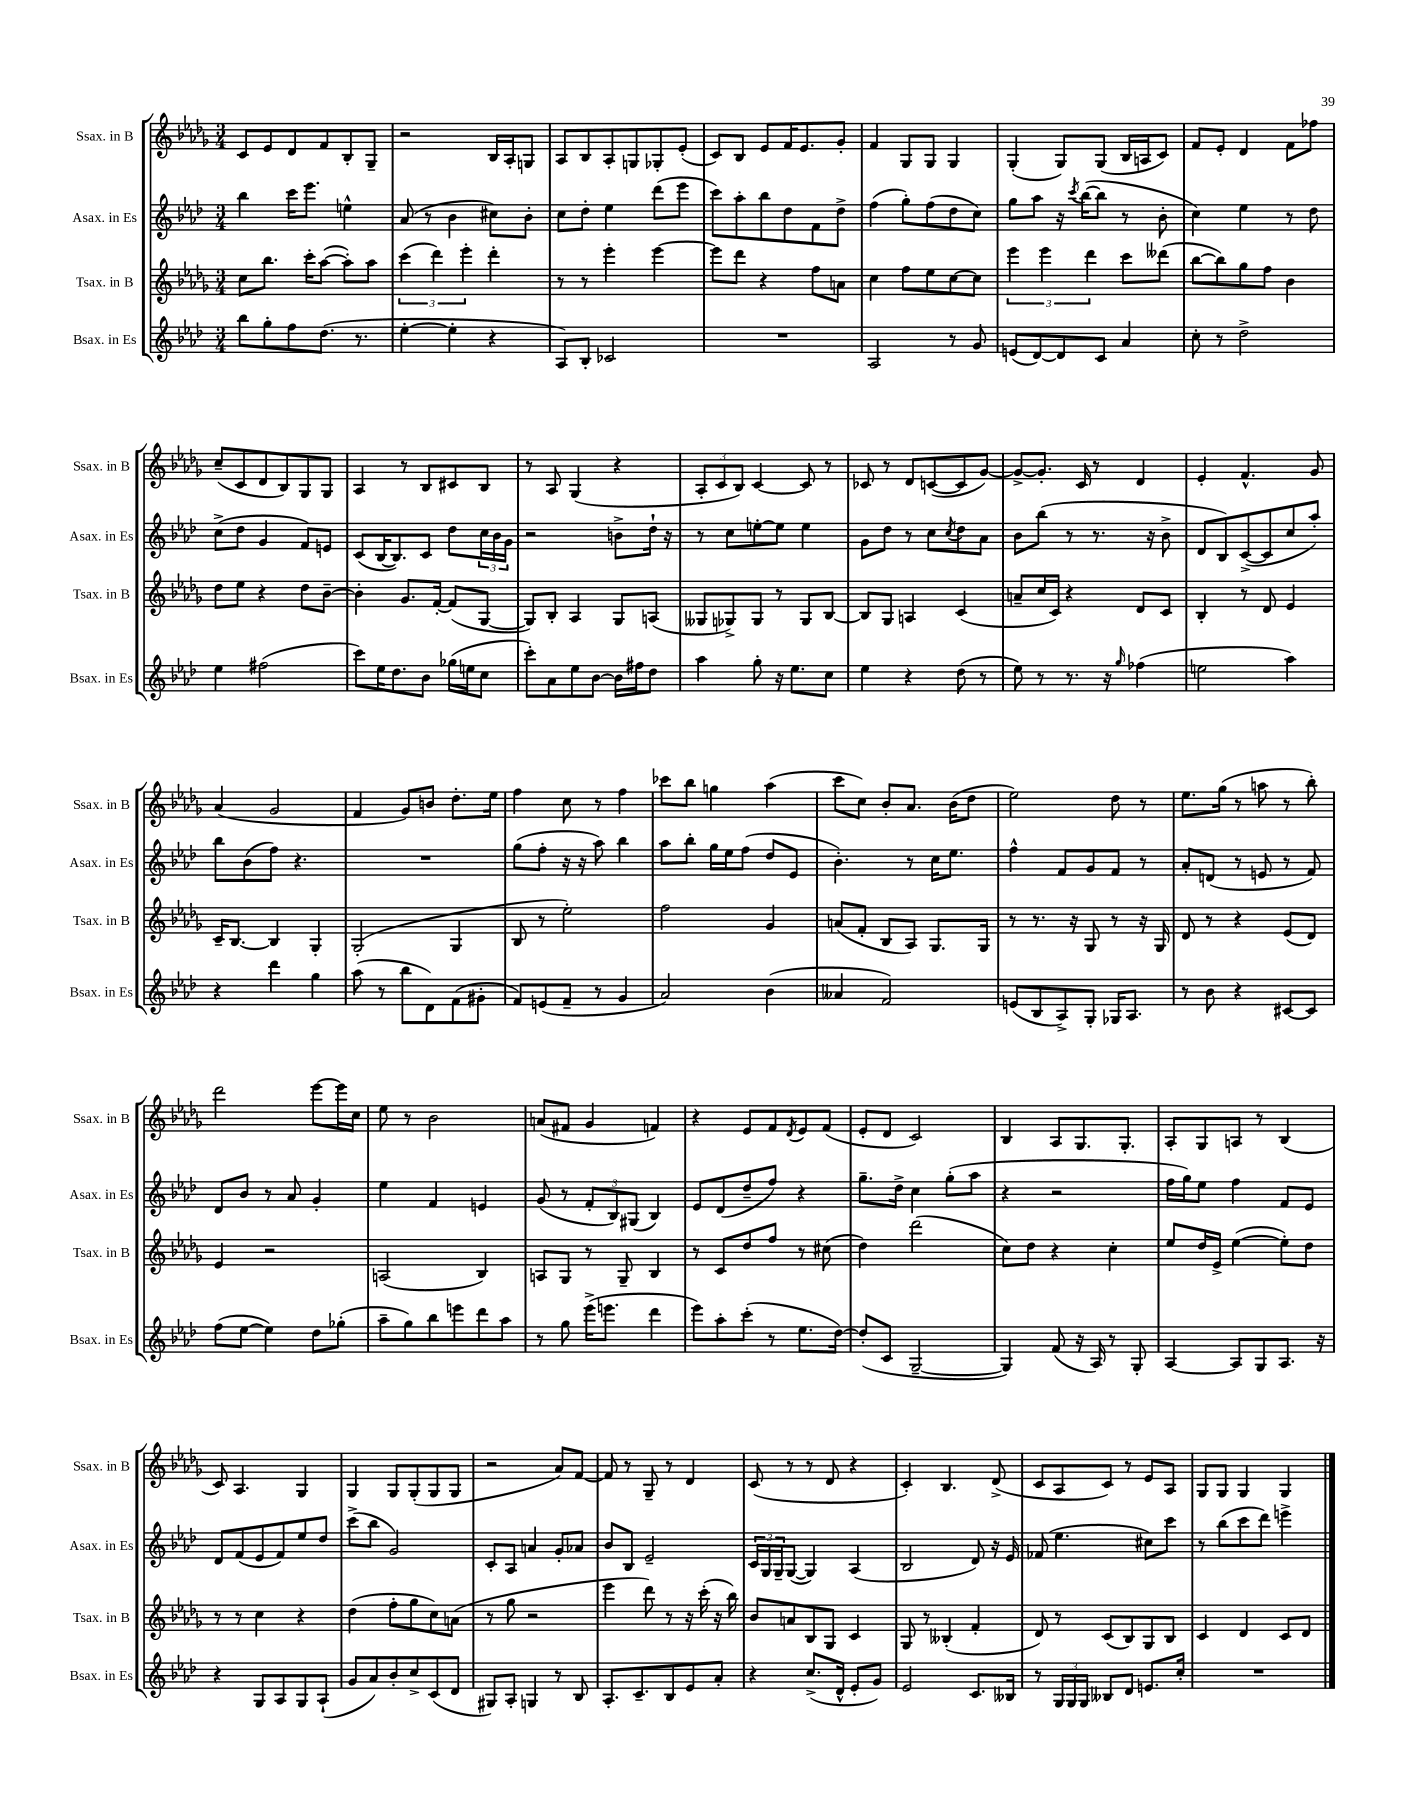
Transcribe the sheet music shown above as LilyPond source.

<<
\new StaffGroup <<
\new Staff = "s0" \with { instrumentName = "Ssax. in B" shortInstrumentName = "Ssax. in B" } {
    \clef treble \key des \major \numericTimeSignature \time 3/4
    c'8 ees'8 des'8 f'8 bes8-. ges8-- |
    r2 bes16 aes16-. g8 |
    aes8 bes8 aes8-. g8 ges8-. ees'8-.( |
    c'8) bes8 ees'8 f'16 ees'8. ges'8-. |
    f'4 ges8 ges8 ges4 |
    ges4-.( ges8) ges8( bes16 a16 c'8) |
    f'8 ees'8-. des'4 f'8 fes''8 |
    c''8--( c'8 des'8 bes8) ges8 ges8 |
    aes4 r8 bes8 cis'8 bes8 |
    r8 aes8 ges4( r4 |
    \tuplet 3/2 { aes8-. c'8 bes8) } c'4~ c'8 r8 |
    ces'8 r8 des'8 c'8~( c'8 ges'8~) |
    ges'8~-> ges'8.-. c'16 r8 des'4 |
    ees'4-. f'4.-^ ges'8 |
    aes'4( ges'2 |
    f'4 ges'8) b'8 des''8.-. ees''16 |
    f''4 c''8 r8 f''4 |
    ces'''8 bes''8 g''4 aes''4( |
    c'''8 c''8) bes'8-. aes'8. bes'16( des''8 |
    ees''2) des''8 r8 |
    ees''8. ges''16( r8 a''8 r8 bes''8-.) |
    des'''2 ees'''8~ ees'''16 c''16 |
    ees''8 r8 bes'2 |
    a'8( fis'8 ges'4 f'4) |
    r4 ees'8 f'8 \acciaccatura { des'8 } ees'8 f'8( |
    ees'8-. des'8 c'2) |
    bes4 aes8 ges8. ges8.-. |
    aes8-. ges8 a8 r8 bes4( |
    c'8) aes4. ges4 |
    ges4 ges8 ges8-.( ges8 ges8 |
    r2 aes'8) f'8~ |
    f'8 r8 ges8-- r8 des'4 |
    c'8( r8 r8 des'8 r4 |
    c'4-.) bes4. des'8->( |
    c'8 aes8 c'8) r8 ees'8 aes8 |
    ges8 ges8 ges4 ges4 \bar "|." |
}
\new Staff = "s1" \with { instrumentName = "Asax. in Es" shortInstrumentName = "Asax. in Es" } {
    \clef treble \key aes \major \numericTimeSignature \time 3/4
    bes''4 c'''16 ees'''8. e''4-^ |
    aes'8( r8 bes'4 cis''8) bes'8-. |
    c''8 des''8-. ees''4 des'''8( ees'''8 |
    c'''8) aes''8-. bes''8 des''8 f'8 des''8-> |
    f''4( g''8-.) f''8( des''8 c''8) |
    g''8 aes''8 r16 \acciaccatura { c'''8 } bes''16~( bes''8 r8 bes'8-. |
    c''4) ees''4 r8 des''8 |
    c''8->( des''8 g'4 f'8) e'8 |
    c'8( bes16~ bes8.) c'8 des''8 \tuplet 3/2 { c''16 bes'16 g'16 } |
    r2 b'8-> des''16-! r16 |
    r8 c''8 e''8~-. e''8 e''4 |
    g'8 des''8 r8 c''8 \acciaccatura { c''8 } des''8 aes'8 |
    bes'8 bes''8( r8 r8. r16 bes'8-> |
    des'8 bes8) c'8~->( c'8 c''8 aes''8-.) |
    bes''8 bes'8( f''8) r4. |
    R2. |
    g''8( f''8-. r16 r16 aes''8) bes''4 |
    aes''8 bes''8-. g''16 ees''16 f''8( des''8 ees'8 |
    bes'4.-.) r8 c''16 ees''8. |
    f''4-^ f'8 g'8 f'8 r8 |
    aes'8-. d'8( r8 e'8 r8 f'8) |
    des'8 bes'8 r8 aes'8 g'4-. |
    ees''4 f'4 e'4 |
    g'8( r8 \tuplet 3/2 { f'8-. bes8) gis8( } bes4) |
    ees'8 des'8( des''8-- f''8) r4 |
    g''8.-- des''16-> c''4 g''8-.( aes''8 |
    r4 r2 |
    f''16 g''16) ees''8 f''4 f'8 ees'8 |
    des'8 f'8( ees'8 f'8) ees''8 des''8 |
    c'''8->( bes''8 g'2) |
    c'8-. aes8 a'4 g'8-. aes'8 |
    bes'8 bes8 ees'2-- |
    \tuplet 3/2 { c'16 g16 g16-- } g8~( g4) aes4( |
    bes2 des'8) r16 ees'16 |
    fes'8( ees''4. cis''8) c'''8 |
    r8 bes''8( c'''8 des'''8) e'''4-> \bar "|." |
}
\new Staff = "s2" \with { instrumentName = "Tsax. in B" shortInstrumentName = "Tsax. in B" } {
    \clef treble \key des \major \numericTimeSignature \time 3/4
    c''8 bes''8. c'''16-. aes''8~( aes''8-.) aes''8 |
    \tuplet 3/2 { c'''4( des'''4) ees'''4-. } des'''4-. |
    r8 r8 ees'''4-. ees'''4~ |
    ees'''8 des'''8 r4 f''8 a'8 |
    c''4 f''8 ees''8 c''8~ c''8 |
    \tuplet 3/2 { ees'''4 ees'''4 des'''4 } c'''8 deses'''8( |
    bes''8~ bes''8) ges''8 f''8 bes'4 |
    des''8 ees''8 r4 des''8 bes'8~-- |
    bes'4-. ges'8. f'16~-. f'8( ges8~ |
    ges8) bes8-. aes4 ges8 a8( |
    geses8 ges8->) ges8 r8 ges8 bes8~ |
    bes8 ges8 a4 c'4( |
    a'8-- c''16 c'16) r4 des'8 c'8 |
    bes4-. r8 des'8 ees'4 |
    c'16-- bes8.~ bes4 ges4-. |
    ges2-.( ges4 |
    bes8 r8 ees''2-.) |
    f''2 ges'4 |
    a'8( f'8-. bes8 aes8) ges8. ges16 |
    r8 r8. r16 ges8 r8 r16 ges16 |
    des'8 r8 r4 ees'8( des'8) |
    ees'4 r2 |
    a2( bes4) |
    a8 ges8 r8 ges8-- bes4 |
    r8 c'8 des''8 f''8 r8 cis''8( |
    des''4) des'''2( |
    c''8) des''8 r4 c''4-. |
    ees''8 des''16 ees'16-> ees''4~( ees''8-.) des''8 |
    r8 r8 c''4 r4 |
    des''4( f''8-. ges''8 c''8) a'8( |
    r8 ges''8 r2 |
    ees'''4 des'''8) r8 r16 c'''16-.( r16 bes''16) |
    bes'8 a'8 bes8 ges8 c'4 |
    ges8 r8 beses4-.( f'4-. |
    des'8) r8 c'8( bes8) ges8 bes8 |
    c'4 des'4 c'8 des'8 \bar "|." |
}
\new Staff = "s3" \with { instrumentName = "Bsax. in Es" shortInstrumentName = "Bsax. in Es" } {
    \clef treble \key aes \major \numericTimeSignature \time 3/4
    bes''8 g''8-. f''8 des''8.( r8. |
    ees''4~-. ees''4-. r4 |
    aes8) bes8-. ces'2 |
    R2. |
    aes2 r8 g'8 |
    e'8( des'8~) des'8 c'8 aes'4 |
    c''8-. r8 des''2-> |
    ees''4 fis''2( |
    c'''8) ees''16 des''8. bes'8 ges''16( e''16 c''8 |
    c'''8-.) aes'8 ees''8 bes'8~ bes'16 fis''16 des''8 |
    aes''4 g''8-. r16 ees''8. c''8 |
    ees''4 r4 des''8( r8 |
    ees''8) r8 r8. r16 \grace { g''16 } fes''4( |
    e''2 aes''4) |
    r4 des'''4 g''4 |
    aes''8( r8 bes''8 des'8) f'8( gis'8-. |
    f'8) e'8( f'8-- r8 g'4 |
    aes'2) bes'4( |
    aeses'4 f'2) |
    e'8( bes8 aes8->) g8-. ges16 aes8. |
    r8 bes'8 r4 cis'8~ cis'8 |
    f''8( ees''8~ ees''4) des''8 ges''8-.( |
    aes''8-- g''8) bes''8 e'''8 des'''8 aes''8 |
    r8 g''8 ees'''16->( e'''8. des'''4 |
    ees'''8) aes''8-. c'''8-.( r8 ees''8. des''16~) |
    des''8-.( c'8 g2~-- |
    g4) f'8( r16 aes16) r8 g8-. |
    aes4~ aes8 g8 aes8. r16 |
    r4 g8 aes8 g8 aes8-!( |
    g'8 aes'8) bes'8-. c''8-> c'8( des'8 |
    gis8) aes8-. g4 r8 bes8 |
    aes8.-. c'8.-- bes8 ees'8 aes'8-. |
    r4 c''8.->( des'16-^ ees'8-. g'8) |
    ees'2 c'8. beses16 |
    r8 \tuplet 3/2 { g16 g16 g16 } beses8 des'8 e'8. c''16-. |
    R2. \bar "|." |
}
>>
>>
\layout { \context { \Score \remove "Bar_number_engraver" } }
